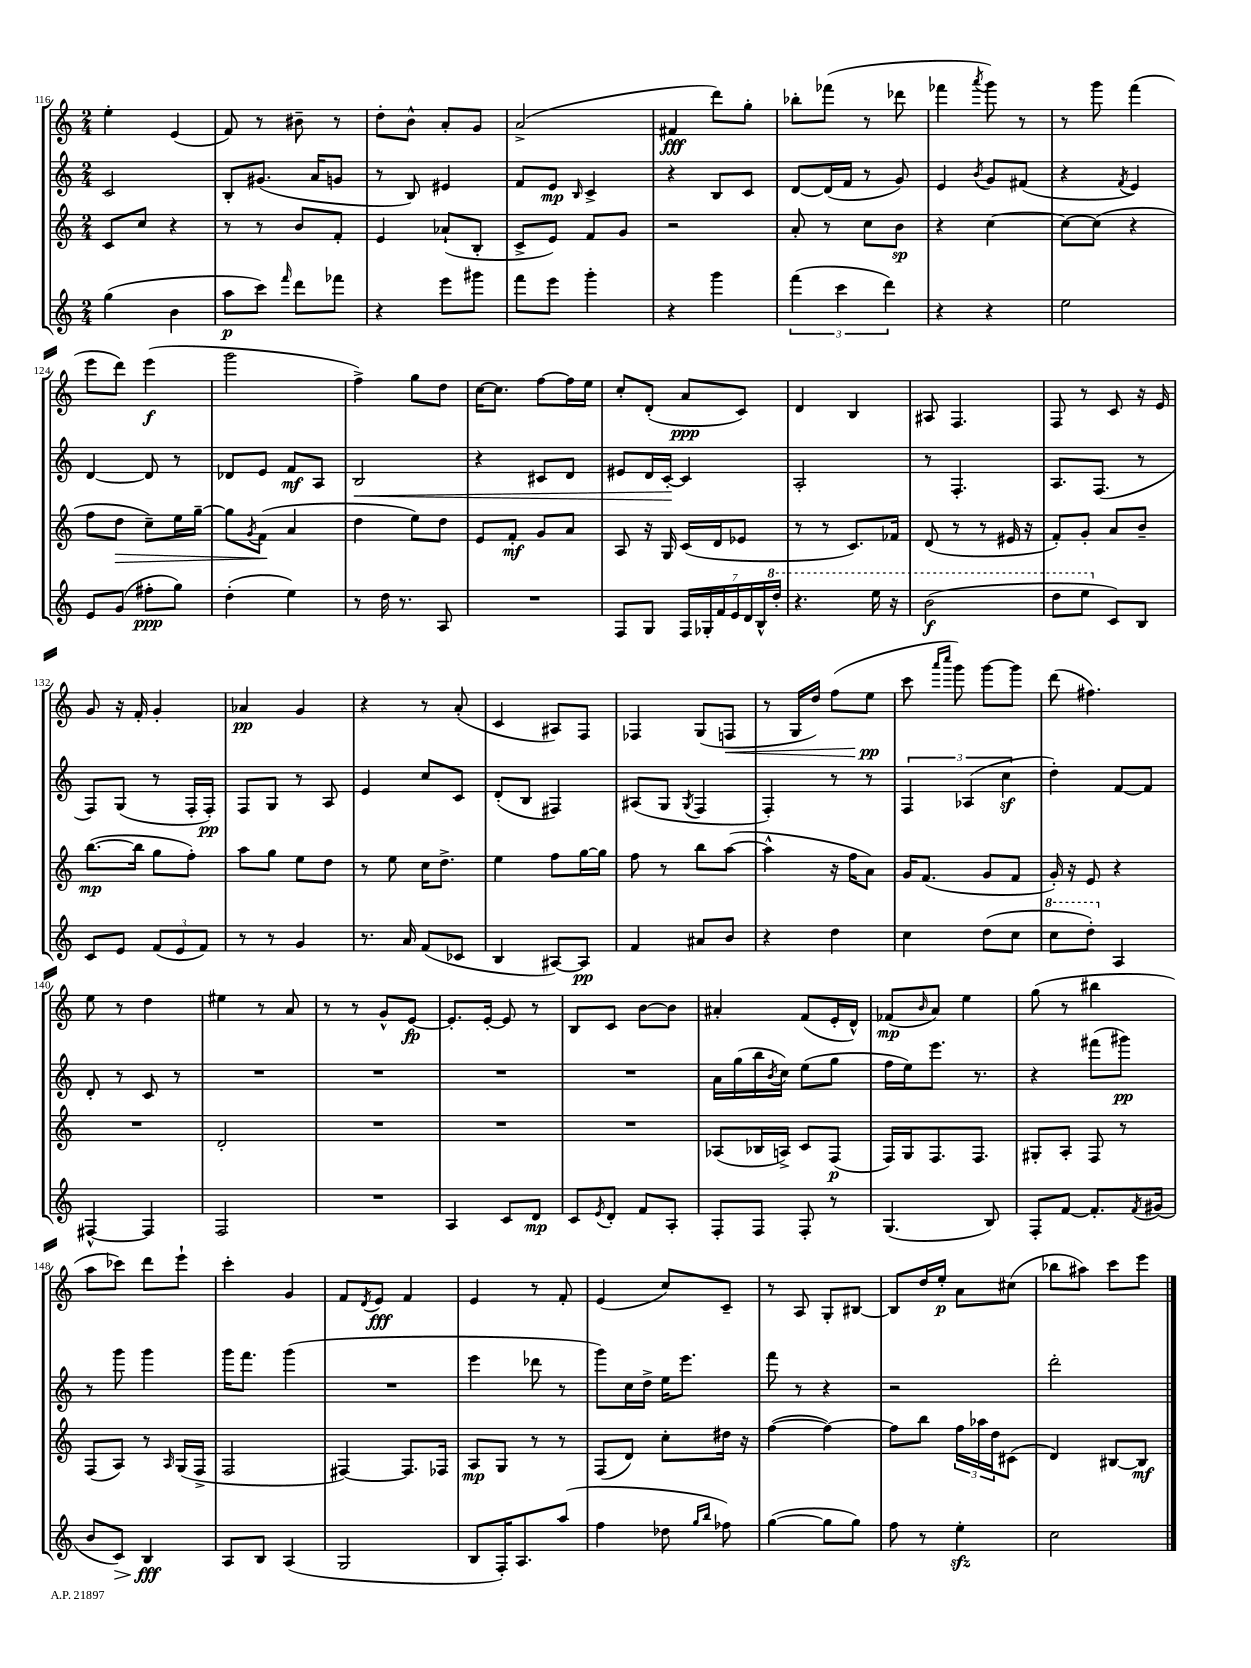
<<
\new StaffGroup <<
\new Staff = "s0" {
    \clef treble \key c \major \numericTimeSignature \time 2/4
    e''4-. e'4( |
    f'8) r8 bis'8-- r8 |
    d''8-. b'8-^ a'8-. g'8 |
    a'2->( |
    fis'4\fff d'''8) g''8-. |
    bes''8-. fes'''8( r8 des'''8 |
    fes'''4 \acciaccatura { a'''8 } g'''8) r8 |
    r8 g'''8 f'''4( |
    e'''8 d'''8) e'''4\f( |
    g'''2 |
    f''4->) g''8 d''8 |
    c''16~ c''8. f''8~ f''16 e''16 |
    c''8-. d'8-.( a'8\ppp c'8) |
    d'4 b4 |
    ais8 f4. |
    f8 r8 c'8 r16 e'16 |
    g'8 r16 f'16-. g'4-. |
    aes'4\pp g'4 |
    r4 r8 a'8-.( |
    c'4 ais8) f8 |
    fes4 g8( f8\< |
    r8 g16 d''16) f''8( e''8\pp\! |
    c'''8 \grace { a'''16 c''''16 } g'''8) g'''8~ g'''8 |
    d'''8( fis''4.) |
    e''8 r8 d''4 |
    eis''4 r8 a'8 |
    r8 r8 g'8-^ e'8~\fp |
    e'8.-. e'16~-. e'8 r8 |
    b8 c'8 b'8~ b'8 |
    ais'4-. f'8( e'16-. d'16-^) |
    fes'8\mp( \grace { b'16 } a'8) e''4 |
    g''8( r8 bis''4 |
    a''8 ces'''8) d'''8 e'''8-! |
    c'''4-. g'4 |
    f'8 \acciaccatura { d'8 } e'8\fff f'4 |
    e'4 r8 f'8-. |
    e'4( c''8) c'8-- |
    r8 a8 g8-. bis8~ |
    bis8 d''16 e''16-.\p a'8 cis''8( |
    bes''8 ais''8) c'''8 e'''8 \bar "|." |
}
\new Staff = "s1" {
    \clef treble \key c \major \numericTimeSignature \time 2/4
    c'2 |
    b8-. gis'8.( a'16 g'8 |
    r8 b8) eis'4 |
    f'8 e'8\mp \grace { b16 } c'4-> |
    r4 b8 c'8 |
    d'8~ d'16( f'16 r8 g'8) |
    e'4 \acciaccatura { b'8 } g'8 fis'8( |
    r4 \acciaccatura { f'8 } e'4) |
    d'4~ d'8 r8 |
    des'8 e'8 f'8\mf a8 |
    b2\< |
    r4 cis'8 d'8 |
    eis'8 d'16 c'16~-.\! c'4 |
    a2-. |
    r8 f4.-. |
    a8. f8.( r8 |
    f8) g8( r8 f16-. f16-.\pp) |
    f8 g8 r8 a8 |
    e'4 c''8 c'8 |
    d'8-.( b8 fis4) |
    ais8( g8 \acciaccatura { g8 } f4 |
    f4-.) r8 r8 |
    \tuplet 3/2 { f4 aes4( c''4\sf } |
    d''4-.) f'8~ f'8 |
    d'8-. r8 c'8 r8 |
    R2 |
    R2 |
    R2 |
    R2 |
    a'16 g''16( b''16 \acciaccatura { b'8 } c''16) e''8( g''8 |
    f''16 e''16) e'''8. r8. |
    r4 fis'''8( gis'''8\pp) |
    r8 g'''8 g'''4 |
    g'''16 f'''8. g'''4( |
    R2 |
    e'''4 des'''8 r8 |
    g'''8) c''16 d''16-> e''16 e'''8. |
    f'''8 r8 r4 |
    r2 |
    d'''2-. \bar "|." |
}
\new Staff = "s2" {
    \clef treble \key c \major \numericTimeSignature \time 2/4
    c'8 c''8 r4 |
    r8 r8 b'8 f'8-. |
    e'4 aes'8-!( b8-. |
    c'8-> e'8) f'8 g'8 |
    r2 |
    a'8-. r8 c''8 b'8\sp |
    r4 c''4~ |
    c''8~ c''8( r4 |
    f''8 d''8\> c''8--) e''16 g''16~-- |
    g''8 \acciaccatura { g'8 } f'8\!( a'4 |
    d''4 e''8) d''8 |
    e'8 f'8-.\mf g'8 a'8 |
    a8 r16 g16 c'16( d'16 ees'8 |
    r8 r8 c'8.) fes'16 |
    d'8( r8 r8 eis'16 r16 |
    f'8-.) g'8-. a'8 b'8-- |
    b''8.~\mp( b''16 g''8 f''8-.) |
    a''8 g''8 e''8 d''8 |
    r8 e''8 c''16 d''8.-> |
    e''4 f''8 g''16~ g''16 |
    f''8 r8 b''8 a''8~( |
    a''4-^ r16 f''16 a'8) |
    g'16 f'8.( g'8 f'8 |
    g'16-.) r16 e'8 r4 |
    R2 |
    d'2-. |
    R2 |
    R2 |
    R2 |
    aes8( bes16 a16->) c'8 f8\p( |
    f16) g16 f8. f8. |
    gis8-. a8-. f8 r8 |
    f8( a8) r8 \grace { a16 } g16( f16-> |
    f2 |
    fis4~) fis8. fes16 |
    a8\mp g8 r8 r8 |
    f8( d'8) c''8-. dis''16 r16 |
    f''4~( f''4~) |
    f''8 b''8 \tuplet 3/2 { f''16 aes''16 d''16 } cis'8( |
    d'4) bis8~ bis8\mf \bar "|." |
}
\new Staff = "s3" {
    \clef treble \key c \major \numericTimeSignature \time 2/4
    g''4( b'4 |
    a''8\p c'''8) \grace { f'''16 } d'''8 fes'''8 |
    r4 e'''8 gis'''8 |
    f'''8 e'''8 g'''4-. |
    r4 g'''4 |
    \tuplet 3/2 { f'''4( c'''4 d'''4) } |
    r4 r4 |
    e''2 |
    e'8 g'8( fis''8-.\ppp g''8) |
    d''4-.( e''4) |
    r8 d''16 r8. a8 |
    R2 |
    f8 g8 \tuplet 7/4 { f16 ges16-. f'16 e'16 d'16 b16-^ \ottava #1 d'''16-. } |
    r4. e'''16 r16 |
    b''2\f( |
    d'''8 e'''8 \ottava #0 c'8) b8 |
    c'8 e'8 \tuplet 3/2 { f'8( e'8 f'8) } |
    r8 r8 g'4 |
    r8. a'16 f'8( ces'8 |
    b4 ais8~) ais8\pp |
    f'4 ais'8 b'8 |
    r4 d''4 |
    c''4 d''8( c''8 |
    \ottava #1 c'''8 d'''8-.) \ottava #0 a4 |
    fis4~-^ fis4 |
    f2 |
    R2 |
    a4 c'8 d'8\mp |
    c'8 \acciaccatura { e'8 } d'8-. f'8 a8-. |
    f8-. f8 f8-. r8 |
    g4.( b8) |
    f8-. f'8~ f'8.-. \acciaccatura { f'8 } gis'16( |
    b'8 c'8\>) b4\fff\! |
    a8 b8 a4( |
    g2 |
    b8 f16-.) a8. a''8( |
    f''4 des''8 \grace { g''16 b''16 } fes''8) |
    g''4~( g''8 g''8) |
    f''8 r8 e''4-.\sfz |
    c''2 \bar "|." |
}
>>
>>
\layout { \context { \Score currentBarNumber = #116 } }
